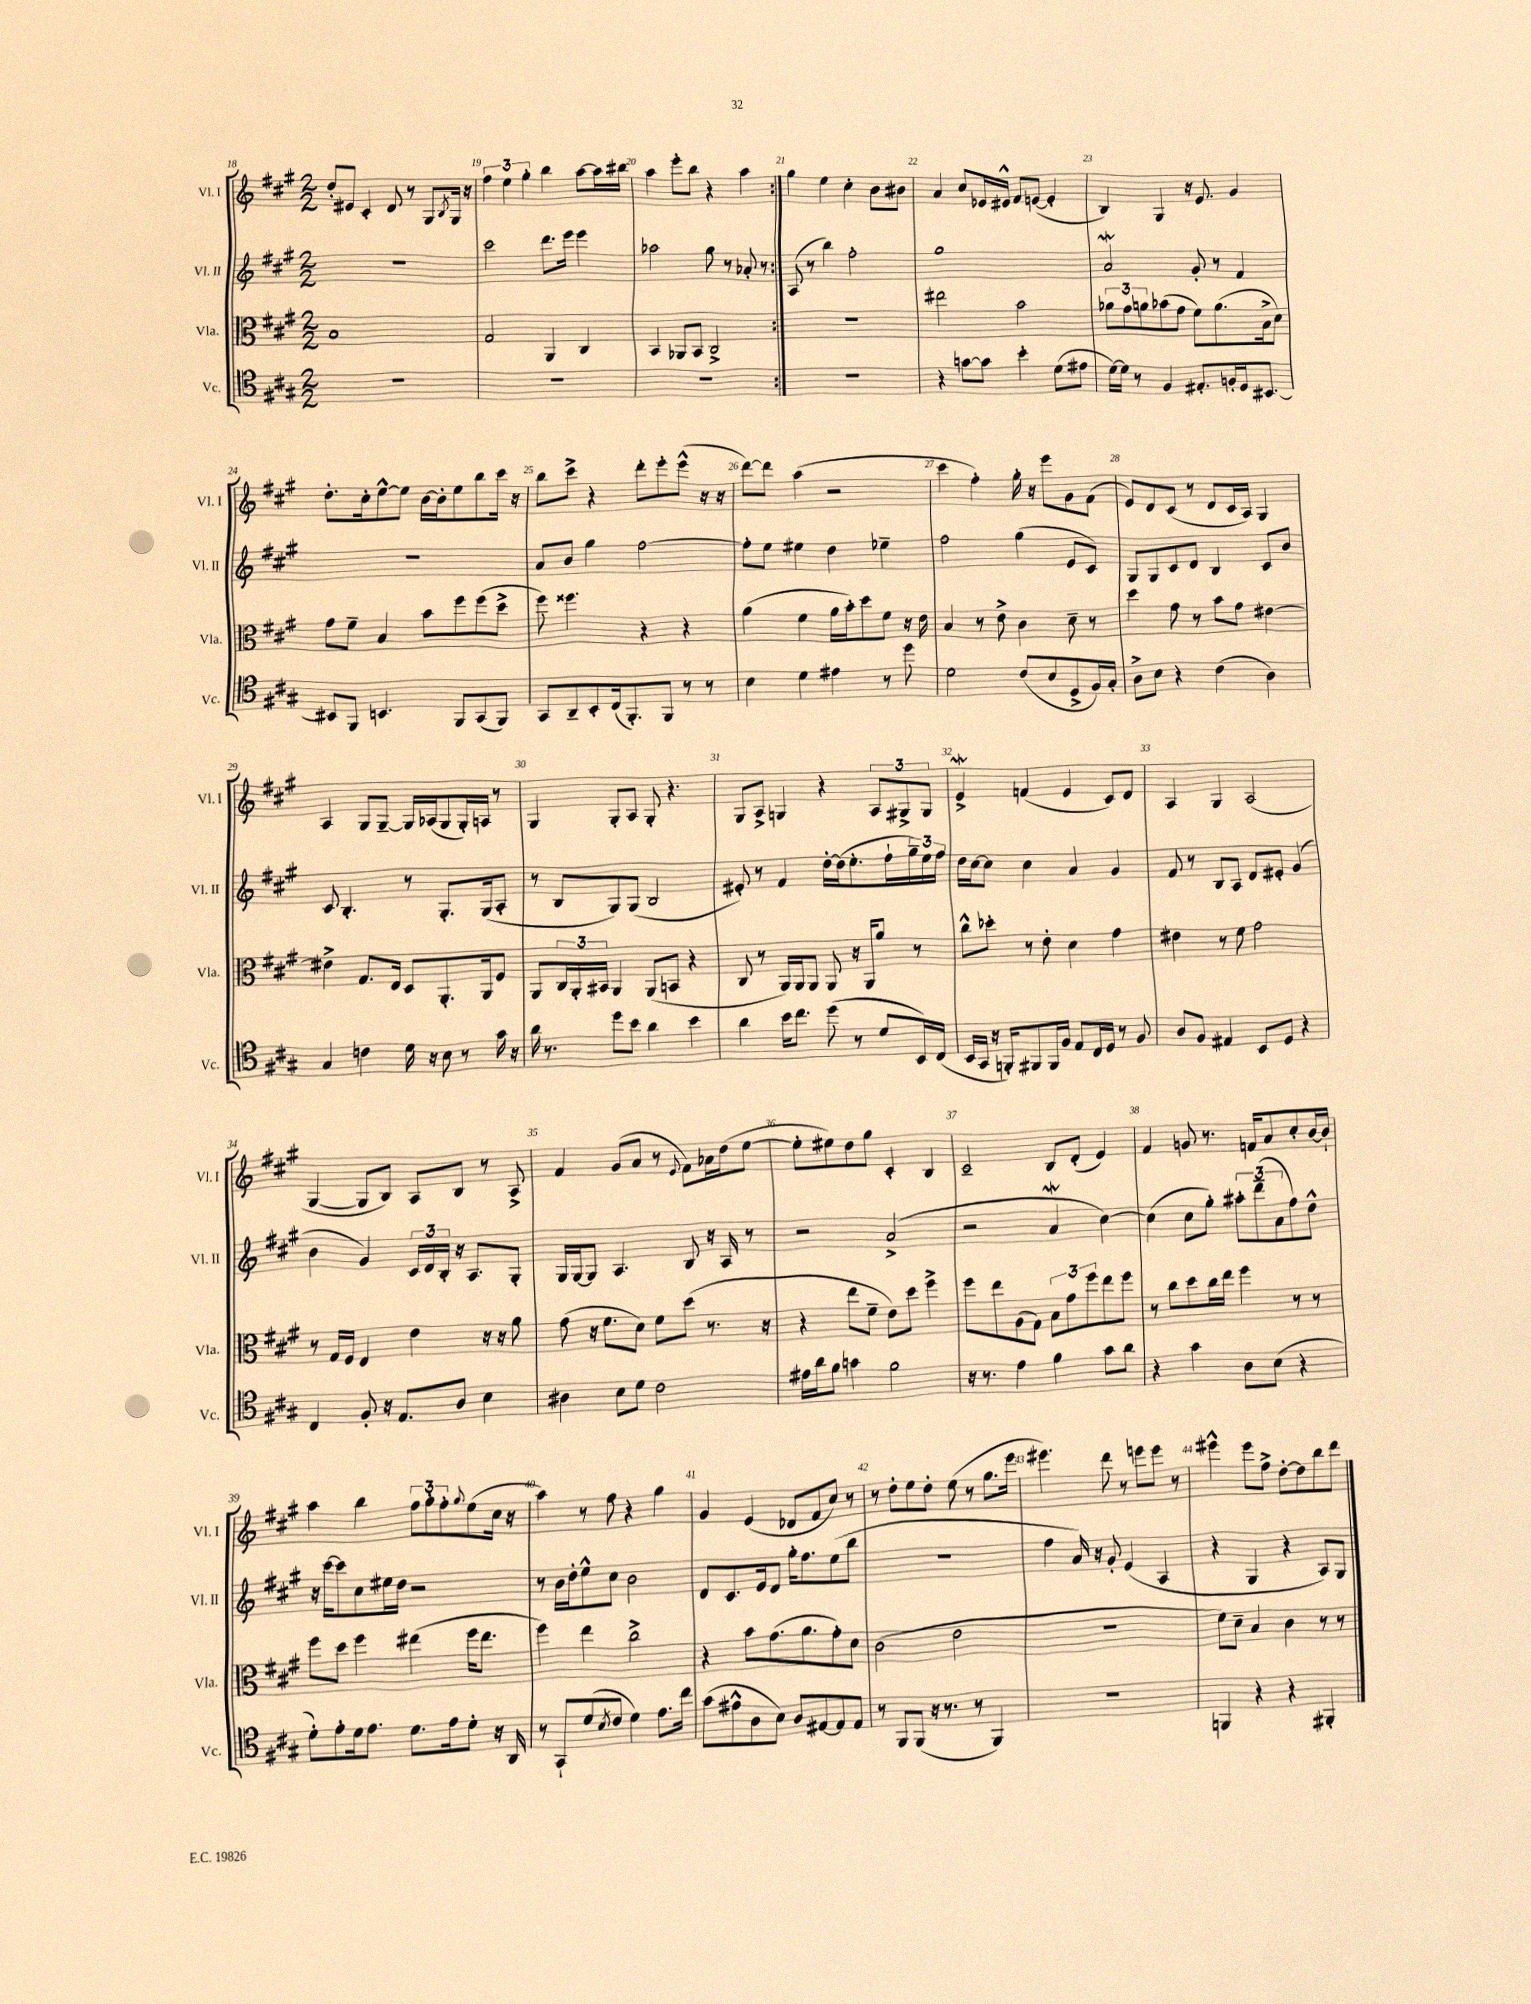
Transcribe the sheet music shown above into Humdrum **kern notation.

**kern	**kern	**kern	**kern
*staff4	*staff3	*staff2	*staff1
*clefC4	*clefC3	*clefG2	*clefG2
*k[f#c#g#]	*k[f#c#g#]	*k[f#c#g#]	*k[f#c#g#]
*M2/2	*M2/2	*M2/2	*M2/2
1r	1B	1r	8dd'
.	.	.	8e#
.	.	.	4c#'
.	.	.	8d
.	.	.	8r
.	.	.	8G#
.	.	.	8qB
.	.	.	16G#
.	.	.	16r
=	=	=	=
1r	2G#	2ccc#	6ff#
.	.	.	6ee
.	.	.	6gg#'
.	4AA	8.ddd	4bb
.	.	16eee	.
.	4C#	4eee	[8aa
.	.	.	16aa]
.	.	.	16bb#
=	=	=	=
1r	4BB	2aa-	4aa
.	8AA-	.	8eee'
.	8BB	.	8bb
.	2C#^	8gg#	4r
.	.	8r	.
.	.	8a-'	4aa
.	.	8r	.
=:|!	=:|!	=:|!	=:|!
1r	1r	(8A	4gg#
.	.	8r	.
.	.	4bb)	4ee
.	.	2ff#'	4cc#'
.	.	.	8b
.	.	.	8b#
=	=	=	=
4r	2ee#	1gg#	4a
[8g	.	.	8cc#
8g]	.	.	16e-
.	.	.	16e#^^
4b'	2b	.	8f#
.	.	.	([8e
(8d	.	.	4e']
8e#	.	.	.
=	=	=	=
[16d)	12a-	2a	4B)
16d]	.	.	.
.	12g#	.	.
8r	.	.	.
.	12a	.	.
4F#	(8b-	.	4G#
.	8g#	.	.
8.E#'	8f#)	8g#'	16r
.	.	.	8.e
.	(8.a	8r	.
16F'	.	.	.
16D	.	4f#	4g#
[8.BB#	16B^	.	.
.	8d)	.	.
=	=	=	=
8BB#]	8g#	1r	8.dd'
8FF#	8f#~	.	.
.	.	.	16cc#'
4.BB	4B	.	[8ee^^
.	.	.	8ee]
.	8b	.	[16b
.	.	.	16b']
8FF#	8ff#	.	8ee
(8GG#	(8ff#	.	8bb
8FF#)	8dd^	.	16ccc#
.	.	.	16r
=	=	=	=
8GG#	8ff#)	8a	8bb
8AA~	4.ff##	8b	8ccc#^
8BB'	.	4gg#	4r
(16C#	.	.	.
8.FF#')	.	.	.
.	4r	[2ff#	8ddd'
8FF#	.	.	8eee'
8r	4r	.	(8eee^^
8r	.	.	16r
.	.	.	16r
=	=	=	=
4B	(4a	8ff#']	[8ddd)
.	.	8ee	8ddd]
4d	4f#	4ee#	(4aa
4e#	16a	4dd	2r
.	16b')	.	.
.	8dd	.	.
8r	8f#	4ee-~	.
8dd	16r	.	.
.	16e	.	.
=	=	=	=
2d	4B	2ff#	4ccc#
.	8r	.	4ff#')
.	8e^	.	.
(8c#	4c#	(4gg#	16gg#'
.	.	.	16r
8B	.	.	8eee
8D^	8d~	8e	8g#
16F#)	8r	8c#)	(8f#
16G#'	.	.	.
=	=	=	=
8A^	4dd	8G#	8e)
8B	.	8G#	8d
4r	8g#	8c#	(8c#
.	8r	8d	8r
(4c#	8b	4B	8d
.	8g#	.	16c#
.	.	.	16A)
4A)	[4e#	8c#	4G#
.	.	8b	.
=	=	=	=
4G#	4e#^]	8c#	4A
.	.	4.B'	.
4c	8.G#	.	8G#
.	.	.	[8G#~
.	16E	.	.
16d	8D	8r	16G#]
16r	.	.	(16A-
8B	8.AA'	8.G#'	8G#
8r	.	.	16G#')
.	16AA	(16G#	16A
16g#	8F#	8A'	8r
16r	.	.	.
=	=	=	=
16a	8AA	8r	4G#
8.r	.	.	.
.	24C#	8B	.
.	24AA'	.	.
.	24BB#	.	.
8dd	4AA	8G#)	8G#'
8b	.	(8G#	8A
4a	(8AA	2B	8G#'
.	8BB	.	4.r
4b	4r	.	.
=	=	=	=
4a	8C#	8e#')	8G#
.	8r	8r	8A^
16b	16AA)	4f#	4G
8.cc#	16AA	.	.
.	8AA	.	.
(8dd	8AA	[16dd'	4r
.	.	(16dd]	.
8r	16r	8.ee'	.
.	16AA	.	.
8d	8a	.	12A
.	.	16ff#`	.
.	.	.	12G#^
16BB)	8r	24gg#~)	.
.	.	24ee	12G#
(16C#	.	.	.
.	.	24ff#	.
=	=	=	=
16BB	8cc#^^	16dd	4e^
16GG#	.	[16cc#	.
16r	8dd-'	8cc#]	.
16FF')	.	.	.
8FF#	8r	4cc#	(4f
16FF#	8e'	.	.
16F#	.	.	.
8E	4d	4a	4e
16C#	.	.	.
16D	.	.	.
8r	4g#	4g#	8c#)
8F#	.	.	8d
=	=	=	=
8A	4e#	8f#	4A
8F#	.	8r	.
4E#	8r	8B	4G#
.	8f#	8A	.
8BB	2g#	8d	(2A
8D	.	8e#'	.
4r	.	(4g#	.
=	=	=	=
4C#	8r	4b	[4G#
.	16G#	.	.
.	16F#	.	.
8F#'	4E	4g#)	8G#]
16r	.	.	8B)
8.E	.	.	.
.	4e	24c#	8A
.	.	24d	.
.	.	24B'	.
8A	.	16r	8B
.	.	8.A	.
4B	16r	.	8r
.	16r	.	.
.	8a	8G#'	8A^
=	=	=	=
4A#	(8g#	16G#	4f#
.	.	[16G#	.
.	16r	8G#]	.
.	8.f#	.	.
8B	.	4.A	(8g#
8d	8d)	.	8a
2c#	8f#	.	8r
.	.	.	8qqe
.	(8dd	8B	8f#)
.	8.r	16r	16a-
.	.	16A	(16dd
.	.	8r	[8ee
.	16r	.	.
=	=	=	=
16e#	4r	2r	8ee']
16a	.	.	.
8f#	.	.	8ee#)
4g	8ee	.	8dd
.	8f#~	.	8gg#
2f#	8e)	(2a^	4c#'
.	8dd	.	.
.	4ff#^	.	4B
=	=	=	=
16r	8ff#	2r	2c#~
8.r	.	.	.
.	8ee	.	.
4e	(8A	.	.
.	8G#)	.	.
4f#	12B	4a	8B
.	12g#	.	.
.	.	.	(8d'
.	12ff#	.	.
8g#	8ee	[4cc#)	4e)
8a	8ff#	.	.
=	=	=	=
4r	8r	(4cc#]	4f#
.	8cc#	.	.
4g#	8dd	8cc#	8g
.	16cc#	8gg#')	8.r
.	16ee	.	.
8A	4ff#	12aa#'	.
.	.	.	16f
.	.	(12ddd~	.
(8B	.	.	8a
.	.	12a	.
4r	8r	8ff#)	8cc#'
.	8r	8dd^^	[16b
.	.	.	16b`]
=	=	=	=
8d')	8ff#	16r	4aa
.	.	[16ccc#	.
8e'	8dd	8ccc#]	.
16d	4ff#	8cc#	4bb
8.e	.	.	.
.	.	16ee#	.
.	.	16dd	.
8.d	(4ee#	2r	12ff#
.	.	.	12gg#'
.	.	.	12ff#'
16e	.	.	.
.	.	.	8qqgg#
8d'	16ff#	.	(8ee
.	8.ee#	.	.
16r	.	.	16cc#
16AA	.	.	16r
=	=	=	=
8r	4ff#)	8r	4aa)
8GG#`	.	16b	.
.	.	16dd'	.
(8d	4ee	8ee^^	8r
8qB	.	.	.
8c#	.	8cc#	8ff#
4d)	2cc#^	2b	4r
8.e	.	.	4gg#
16cc#	.	.	.
=	=	=	=
(8g#	4r	8d	4g#
8e#^^	.	8.c#	.
8A	8b	.	(4e
.	.	16e	.
8B)	(8.g#	8d	.
8A	.	16gg#'	8d-
.	8.a	8.ff#	.
[8E#	.	.	8f#
8E#]	8g#')	(8ee	8cc#)
8E#	8d	8bb	8r
=	=	=	=
8r	(2c#	1r	8r
8FF#	.	.	8dd'
(8FF#	.	.	8ee
16r	.	.	8dd'
8.r	.	.	.
.	2e	.	(8ee
8r	.	.	8r
4FF#)	.	.	8.gg#
.	.	.	16eee
=	=	=	=
1r	1r	4ff#	4.eee#)
.	.	16a)	.
.	.	16r	.
.	.	8g#'	8ddd
.	.	(4e	8r
.	.	.	8eee
.	.	4A	8eee
.	.	.	8r
=	=	=	=
4FF	8f#)	4r	4eee#^^
.	8d~	.	.
4r	4B	4G#	8eee#
.	.	.	8ff#^
4r	4c#	4r	[8dd'
.	.	.	8dd]
4FF#'	8r	8A)	8bb
.	8r	8G#	8ddd
==	==	==	==
*-	*-	*-	*-
